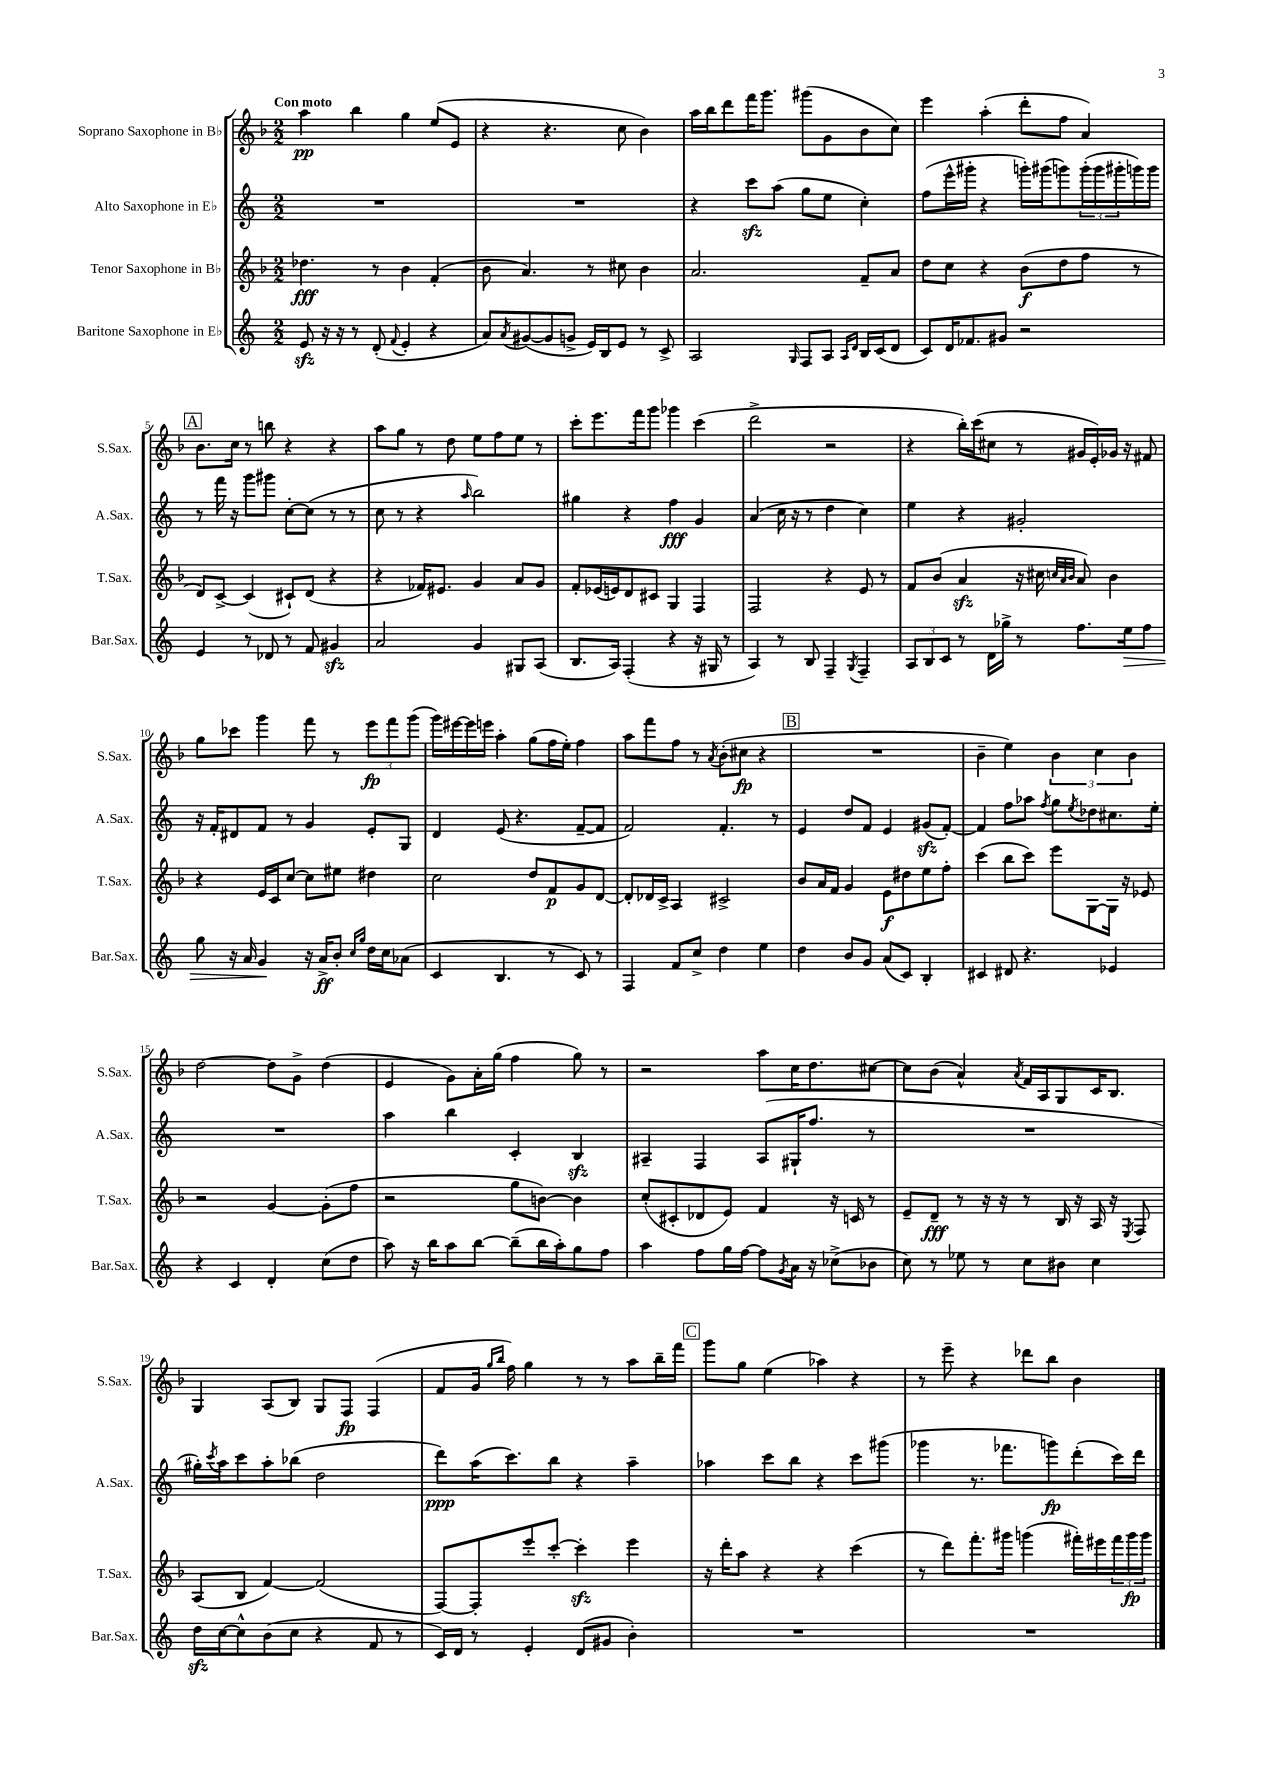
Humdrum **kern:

**kern	**kern	**kern	**kern
*staff4	*staff3	*staff2	*staff1
*clefG2	*clefG2	*clefG2	*clefG2
*k[]	*k[b-]	*k[]	*k[b-]
*M2/2	*M2/2	*M2/2	*M2/2
8e	4.dd-	1r	4aa
16r	.	.	.
16r	.	.	.
8r	.	.	4bb-
(8d'	8r	.	.
8qqf	.	.	.
4e'	4b-	.	4gg
4r	(4f'	.	(8ee
.	.	.	8e
=	=	=	=
8a)	8b-	1r	4r
8qa	.	.	.
([8g#	4.a)	.	.
8g#]	.	.	4.r
8g^	.	.	.
16e)	8r	.	.
16B	.	.	.
8e	8cc#	.	8cc
8r	4b-	.	4b-)
8c^	.	.	.
=	=	=	=
2A	2.a	4r	16aa
.	.	.	16bb-
.	.	.	8ddd
.	.	8ccc	16fff
.	.	.	8.ggg
.	.	(8aa	.
16qqG	.	.	.
8F	.	8gg	(8ggg#
8A	.	8ee	8g
16qqA	.	.	.
16qqd	.	.	.
16B	8f~	4cc')	8b-
(16c	.	.	.
8d	8a	.	8cc)
=	=	=	=
8c)	8dd	(8ff	4eee
16d	8cc	16eee^^	.
8.f-	.	16ggg#'	.
.	4r	4r	(4aa'
8g#	.	.	.
2r	(8b-	16ggg')	8ddd'
.	.	(16ggg#	.
.	8dd	8ggg)	8ff
.	8ff	(24ggg'	4a)
.	.	24ggg	.
.	.	24ggg#'	.
.	8r	16ggg)	.
.	.	16ggg	.
=	=	=	=
4e	8d)	8r	8.b-
.	[8c^	16fff	.
.	.	16r	16cc
8r	(4c]	8ggg	8r
8d-	.	8ggg#	8bb
8r	8c#`)	[8cc'	4r
8f	(8d	(8cc]	.
4g#	4r	8r	4r
.	.	8r	.
=	=	=	=
2a	4r	8cc	8aa
.	.	8r	8gg
.	16f-)	4r	8r
.	8.e#	.	.
.	.	.	8dd
.	.	16qqaa	.
4g	4g	2bb)	8ee
.	.	.	8ff
8G#	8a	.	8ee
(8A	8g	.	8r
=	=	=	=
8.B	8f'	4gg#	8ccc'
.	(16e-	.	8.eee
16A)	16e)	.	.
(4F'	8d	4r	.
.	.	.	16fff
.	8c#	.	8ggg
4r	4G	4ff	4ggg-
16r	4F	4g	(4ccc
16G#	.	.	.
8r	.	.	.
=	=	=	=
4A)	2F	(4a	2ddd^
8r	.	16cc	.
.	.	16r	.
8B	.	8r	.
4F~	4r	4dd	2r
8qG	.	.	.
4F~	8e	4cc)	.
.	8r	.	.
=	=	=	=
12A	8f	4ee	4r
12B	.	.	.
.	(8b-	.	.
12c	.	.	.
8r	4a	4r	16bb-')
.	.	.	(16ccc
16d	.	.	8cc#
16gg-^	.	.	.
8r	16r	2g#'	8r
.	16cc#	.	.
.	32qqcc	.	.
.	32qqa	.	.
.	32qqb-	.	.
8.ff	8a)	.	16g#
.	.	.	16e')
.	4b-	.	16g-
16ee	.	.	16r
8ff	.	.	8f#
=	=	=	=
8gg	4r	16r	8gg
.	.	16f'	.
16r	.	8d#	8ccc-
16a	.	.	.
4g	16e	8f	4ggg
.	16c	.	.
.	[8cc	8r	.
16r	8cc]	4g	8fff
16a^	.	.	.
8b'	8ee#	.	8r
16qqcc	.	.	.
16qqgg	.	.	.
16dd	4dd#	8e'	12eee
16cc	.	.	.
.	.	.	12fff
(8a-	.	8G	.
.	.	.	(12ggg
=	=	=	=
4c	2cc	4d	16ggg)
.	.	.	[16eee#
.	.	.	16eee#]
.	.	.	16eee
4.B	.	(8e	4aa'
.	.	4.r	.
.	8dd	.	(8gg
8r	8f	.	16ff
.	.	.	16ee')
8c)	8g	[8f~	4ff
8r	[8d	8f]	.
=	=	=	=
4F	8d']	2f)	8aa
.	16d-	.	8fff
.	16c^	.	.
8f	4A	.	8ff
8cc^	.	.	8r
.	.	.	8qa
4dd	2c#^	4.f'	(8b-'
.	.	.	8cc#
4ee	.	.	4r
.	.	8r	.
=	=	=	=
4dd	8b-	4e	1r
.	16a	.	.
.	16f	.	.
8b	4g	8dd	.
8g	.	8f	.
(8a	8e	4e	.
8c)	8dd#	.	.
4B'	8ee	(8g#	.
.	8ff'	[8f')	.
=	=	=	=
4c#	(4ccc	4f]	4b-~
8d#	8bb-	8ff	4ee)
4.r	8ccc)	8aa-	.
.	.	8qff	.
.	8eee	8gg	6b-
.	.	8qee	.
.	[8G	8dd-	.
.	.	.	6cc
4e-	16G]	8.cc#	.
.	16r	.	.
.	.	.	6b-
.	8e-	.	.
.	.	16ee'	.
=	=	=	=
4r	2r	1r	[2dd
4c	.	.	.
4d'	[4g	.	8dd]
.	.	.	8g^
(8cc	(8g']	.	(4dd
8dd	8ff	.	.
=	=	=	=
8aa)	2r	4aa	4e
16r	.	.	.
16bb	.	.	.
8aa	.	4bb	8g)
[8bb	.	.	16a'
.	.	.	(16gg
(8bb~]	8gg	4c'	4ff
16bb	[8b)	.	.
16aa')	.	.	.
8gg	4b]	4B	8gg)
8ff	.	.	8r
=	=	=	=
4aa	(8cc'	4A#~	2r
.	8c#'	.	.
8ff	8d-	4F	.
16gg	8e)	.	.
[16ff	.	.	.
8ff]	4f	(8A#	8aa
8qg	.	.	.
16a	.	16G#`	16cc
16r	.	8.ff	8.dd
(8cc-^	16r	.	.
.	16c	.	.
8b-	8r	8r	[8cc#
=	=	=	=
8cc)	8e~	1r	8cc#]
8r	8d~	.	(8b-
8ee-	8r	.	4a^^)
8r	16r	.	.
.	16r	.	.
.	.	.	8qa
8cc	8r	.	16f
.	.	.	16A
8b#	16B-	.	8G
.	16r	.	.
4cc	16A	.	16c
.	16r	.	8.B-
.	8qE	.	.
.	8F	.	.
=	=	=	=
16dd	(8A	16gg#')	4G
.	.	8qccc	.
[16cc	.	16aa	.
8cc^^]	8B-	8ccc	.
(8b	[4f)	8aa'	(8A
8cc	.	(8bb-	8B-)
4r	(2f]	2dd	8G
.	.	.	8F
8f	.	.	(4F
8r	.	.	.
=	=	=	=
16c)	[8F)	8ddd)	8f
16d	.	.	.
8r	8F']	(16aa	16g
.	.	.	16qqgg
.	.	.	16qqbb-
.	.	8.ccc)	16ff)
4e'	8eee'	.	4gg
.	[8ccc'	8bb	.
(8d	4ccc']	4r	8r
8g#	.	.	8r
4b')	4eee	4aa~	8aa
.	.	.	16bb-~
.	.	.	16fff
=	=	=	=
1r	16r	4aa-	8ggg
.	16ddd'	.	.
.	8aa	.	8gg
.	4r	8ccc	(4ee
.	.	8bb	.
.	4r	4r	4aa-)
.	(4ccc	8ccc	4r
.	.	(8ggg#	.
=	=	=	=
1r	8r	4ggg-	8r
.	8ddd)	.	8eee~
.	8.fff'	8.r	4r
.	16ggg#	8.fff-	.
.	(4ggg	.	8ddd-
.	.	8ggg)	8bb-
.	16fff#')	(8ddd'	4b-
.	16eee#	.	.
.	24fff#	16ccc)	.
.	24ggg	.	.
.	.	16ddd	.
.	24ggg	.	.
==	==	==	==
*-	*-	*-	*-
